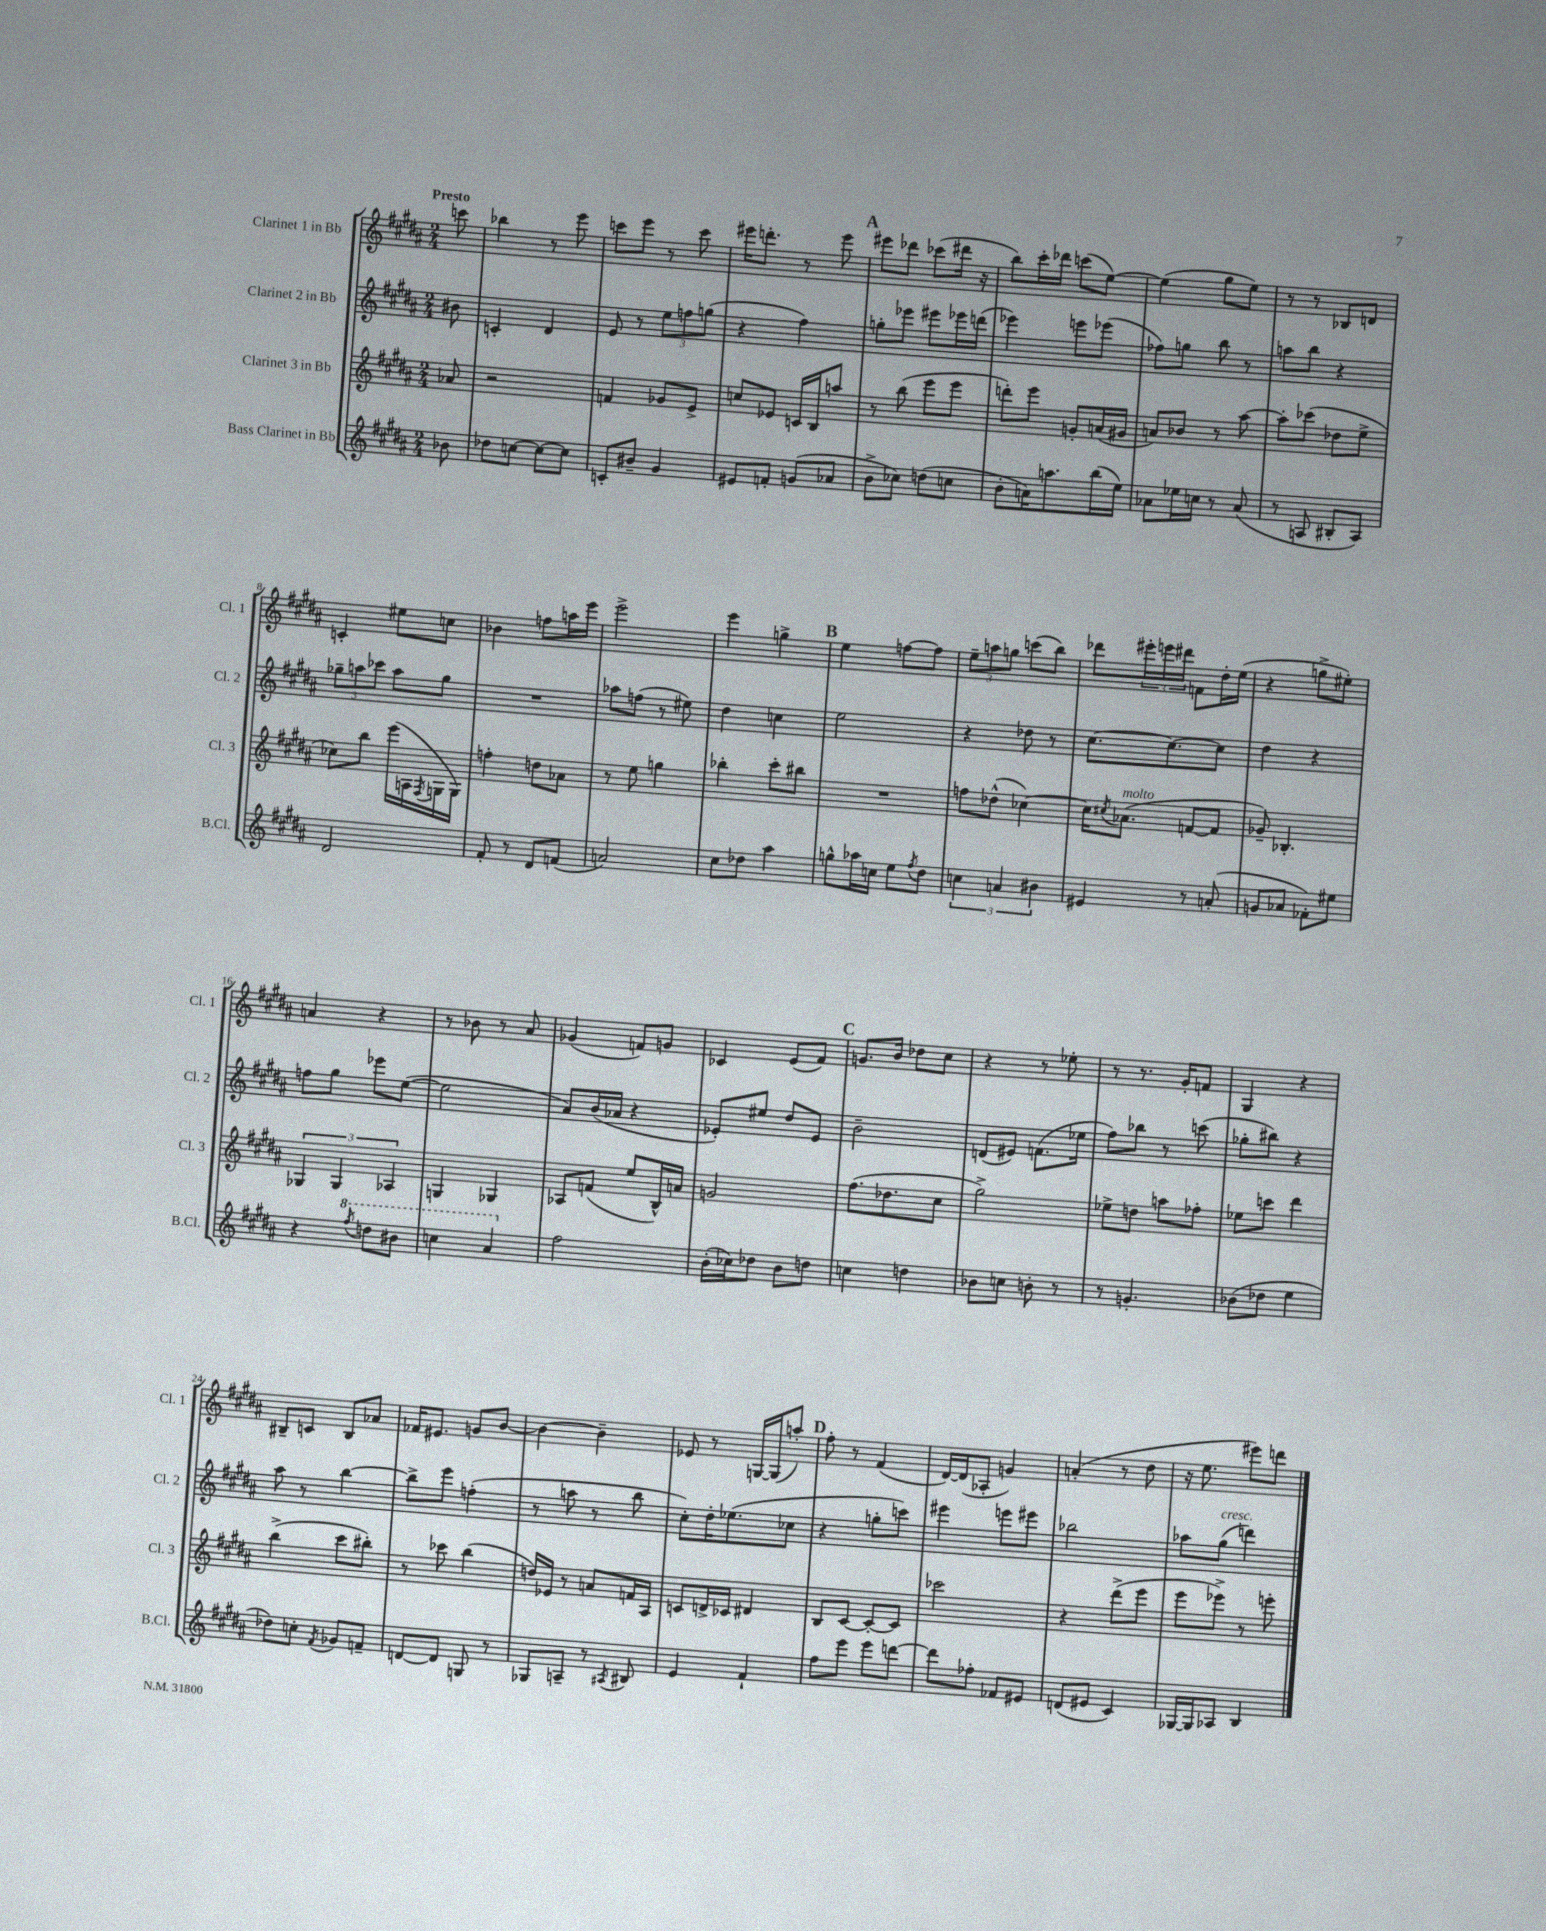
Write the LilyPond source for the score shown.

<<
\new StaffGroup <<
\new Staff = "s0" \with { instrumentName = "Clarinet 1 in Bb" shortInstrumentName = "Cl. 1" } {
    \clef treble \key b \major \numericTimeSignature \time 2/4 \partial 8 \tempo "Presto"
    c'''8 |
    bes''4 r8 e'''8 |
    c'''8 e'''8 r8 c'''8 |
    eis'''16 d'''8.-. r8 eis'''8 |
    \mark \markup { \bold "A" } eis'''8 des'''8 ces'''8( dis'''16 r16 |
    b''8) cis'''16-. des'''16 c'''8( e''8~) |
    e''4( gis''8 e''8) |
    r8 r8 bes8 d'8 |
    c'4-. eis''8 c''8 |
    bes'4 f''8 a''16 e'''16 |
    e'''2-> |
    e'''4 g''4-> |
    \mark \markup { \bold "B" } e''4 f''8~ f''8 |
    \tuplet 3/2 { e''8-- a''8 g''8 } c'''8( b''8) |
    des'''8 \tuplet 3/2 { eis'''16-. e'''16 dis'''16 } f'8 dis''16-. e''16( |
    r4 g''8-> eis''8-.) |
    a'4 r4 |
    r8 bes'8 r8 ais'8 |
    ges'4( f'8) g'8 |
    ces'4 e'8( fis'8) |
    \mark \markup { \bold "C" } g'8. b'16 des''8 cis''8 |
    r4 r8 ees''8-. |
    r8 r8. gis'16-. f'8 |
    gis4 r4 |
    bis8-- c'8 bis8 aes'8 |
    fes'16 eis'8. g'8 b'8~ |
    b'4~ b'4-- |
    ees'8 r8 g16~ g16( a''8-.) |
    \mark \markup { \bold "D" } fis''8-. r8 fis'4( |
    dis'16~) dis'16( aes8-. g'4) |
    a'4-.( r8 dis''8 |
    r16 e''8. eis'''8) d'''8 \bar "|." |
}
\new Staff = "s1" \with { instrumentName = "Clarinet 2 in Bb" shortInstrumentName = "Cl. 2" } {
    \clef treble \key b \major \numericTimeSignature \time 2/4 \partial 8
    bis'8 |
    c'4-. dis'4 |
    e'8 r8 \tuplet 3/2 { e''8 f''8 g''8( } |
    r4 fis''4) |
    \mark \markup { \bold "A" } g''8-. ees'''8 eis'''8 ees'''16 d'''16( |
    ees'''4) e'''8 ees'''8( |
    fes''8) g''8 b''8 r8 |
    a''8 b''8 r4 |
    \tuplet 3/2 { ges''8-- a''8 ces'''8 } a''8 ges''8 |
    R2 |
    aes''8 f''8( r8 eis''8) |
    dis''4 c''4 |
    \mark \markup { \bold "B" } e''2 |
    r4 des''8 r8 |
    cis''8.~ cis''8.~ cis''8 |
    dis''4 r4 |
    f''8 gis''8 ees'''8 e''8~( |
    e''2 |
    ais'8) b'16( aes'16 r4 |
    ees'8-.) eis''8 dis''8 ees'8 |
    \mark \markup { \bold "C" } b'2-- |
    d'8( eis'8) f'8.( ees''16 |
    fis''8) bes''8 r8 c'''8( |
    ges''8-. bis''8) r4 |
    ais''8 r8 b''4~ |
    b''8-> e'''8 f''4-.( |
    r8 a''8 r8 b''8 |
    cis''8-.) dis''16-. ees''8.( ces''8 |
    \mark \markup { \bold "D" } r4 g''8-. c'''8) |
    eis'''4 e'''8 eis'''8 |
    bes''2 |
    aes''8 gis''8^\markup { \italic "cresc." }( d'''4) \bar "|." |
}
\new Staff = "s2" \with { instrumentName = "Clarinet 3 in Bb" shortInstrumentName = "Cl. 3" } {
    \clef treble \key b \major \numericTimeSignature \time 2/4 \partial 8
    aes'8 |
    r2 |
    f'4 ges'8 e'8-> |
    c''8 ees'8 c'16 b16 a''8 |
    \mark \markup { \bold "A" } r8 b''8( e'''8 e'''8 |
    d'''8-.) e'''8 g'8-. a'16( gis'16 |
    a'8) bes'8 r8 ais''8~ |
    ais''8-. ces'''8( des''8 e''8-> |
    ces''8) b''8 e'''16( a16 \acciaccatura { fis8 } g16 g16) |
    f''4-. d''8 aes'8 |
    r8 e''8 g''4 |
    bes''4-. cis'''8-. bis''8 |
    \mark \markup { \bold "B" } R2 |
    f''8 des''8-^( ces''4~) |
    ces''16 \acciaccatura { cis''8 } aes'8.^\markup { \italic "molto" }( f'8~ f'8 |
    ges'8--) bes4.-. |
    \tuplet 3/2 { ges4 ges4 aes4 } |
    g4 ges4 |
    aes8 f'8( e''8 b16-^) a'16 |
    g'2 |
    \mark \markup { \bold "C" } fis''8.( des''8. cis''8 |
    gis''2->) |
    ees''8-> d''8 a''8 fes''8-. |
    ees''8 c'''8 dis'''4 |
    b''4->( cis'''8 bis''8-.) |
    r8 ces'''8 b''4( |
    d''16) ees'16 r8 a'8 f'16 ais16 |
    c'8 d'16-> ces'16 dis'4 |
    \mark \markup { \bold "D" } b8 cis'8~ cis'8~-. cis'8 |
    ces'''2 |
    r4 dis'''8->( e'''8 |
    e'''8 ees'''8->) r8 e'''8-. \bar "|." |
}
\new Staff = "s3" \with { instrumentName = "Bass Clarinet in Bb" shortInstrumentName = "B.Cl." } {
    \clef treble \key b \major \numericTimeSignature \time 2/4 \partial 8
    bes'8 |
    des''8 c''8~ c''8~ c''8 |
    c'8-. bis'8-- gis'4 |
    eis'8 f'8-. g'8( aes'8 |
    \mark \markup { \bold "A" } b'8-> ces''8) d''8( c''8 |
    b'8-. a'16) a''8. b''16( e''16) |
    aes'8 ees''16 c''16 r8 aes'8( |
    r8 a8 bis8-. a8) |
    dis'2 |
    fis'8-. r8 dis'8 f'8( |
    a'2) |
    cis''8 des''8 ais''4 |
    \mark \markup { \bold "B" } g''8-^ aes''16 c''16 e''8 \acciaccatura { fis''8 } dis''8 |
    \tuplet 3/2 { c''4 a'4 bis'4 } |
    eis'4 r8 a'8-.( |
    g'8 aes'8 fes'8-.) eis''8 |
    r4 \ottava #1 \acciaccatura { fis'''8 } d'''8 bis''8 |
    c'''4 ais''4 \ottava #0 |
    fis''2 |
    b'16-.( ces''16) des''8 b'8 d''8 |
    \mark \markup { \bold "C" } c''4 d''4 |
    bes'8 c''8 b'8-. r8 |
    r8 g'4.-. |
    bes'8( des''8 e''4 |
    des''8) c''8-. \acciaccatura { fis'8 } ges'8 f'8-- |
    d'8~ d'8 g8 r8 |
    ges8 a8-- r8 \acciaccatura { ais8 } bis8 |
    e'4 fis'4-! |
    \mark \markup { \bold "D" } fis''8 e'''8 e'''8 d'''8~ |
    d'''8 fes''8-. fes'8 eis'8 |
    d'8( eis'8 cis'4) |
    ges16~ ges16 aes8 b4 \bar "|." |
}
>>
>>
